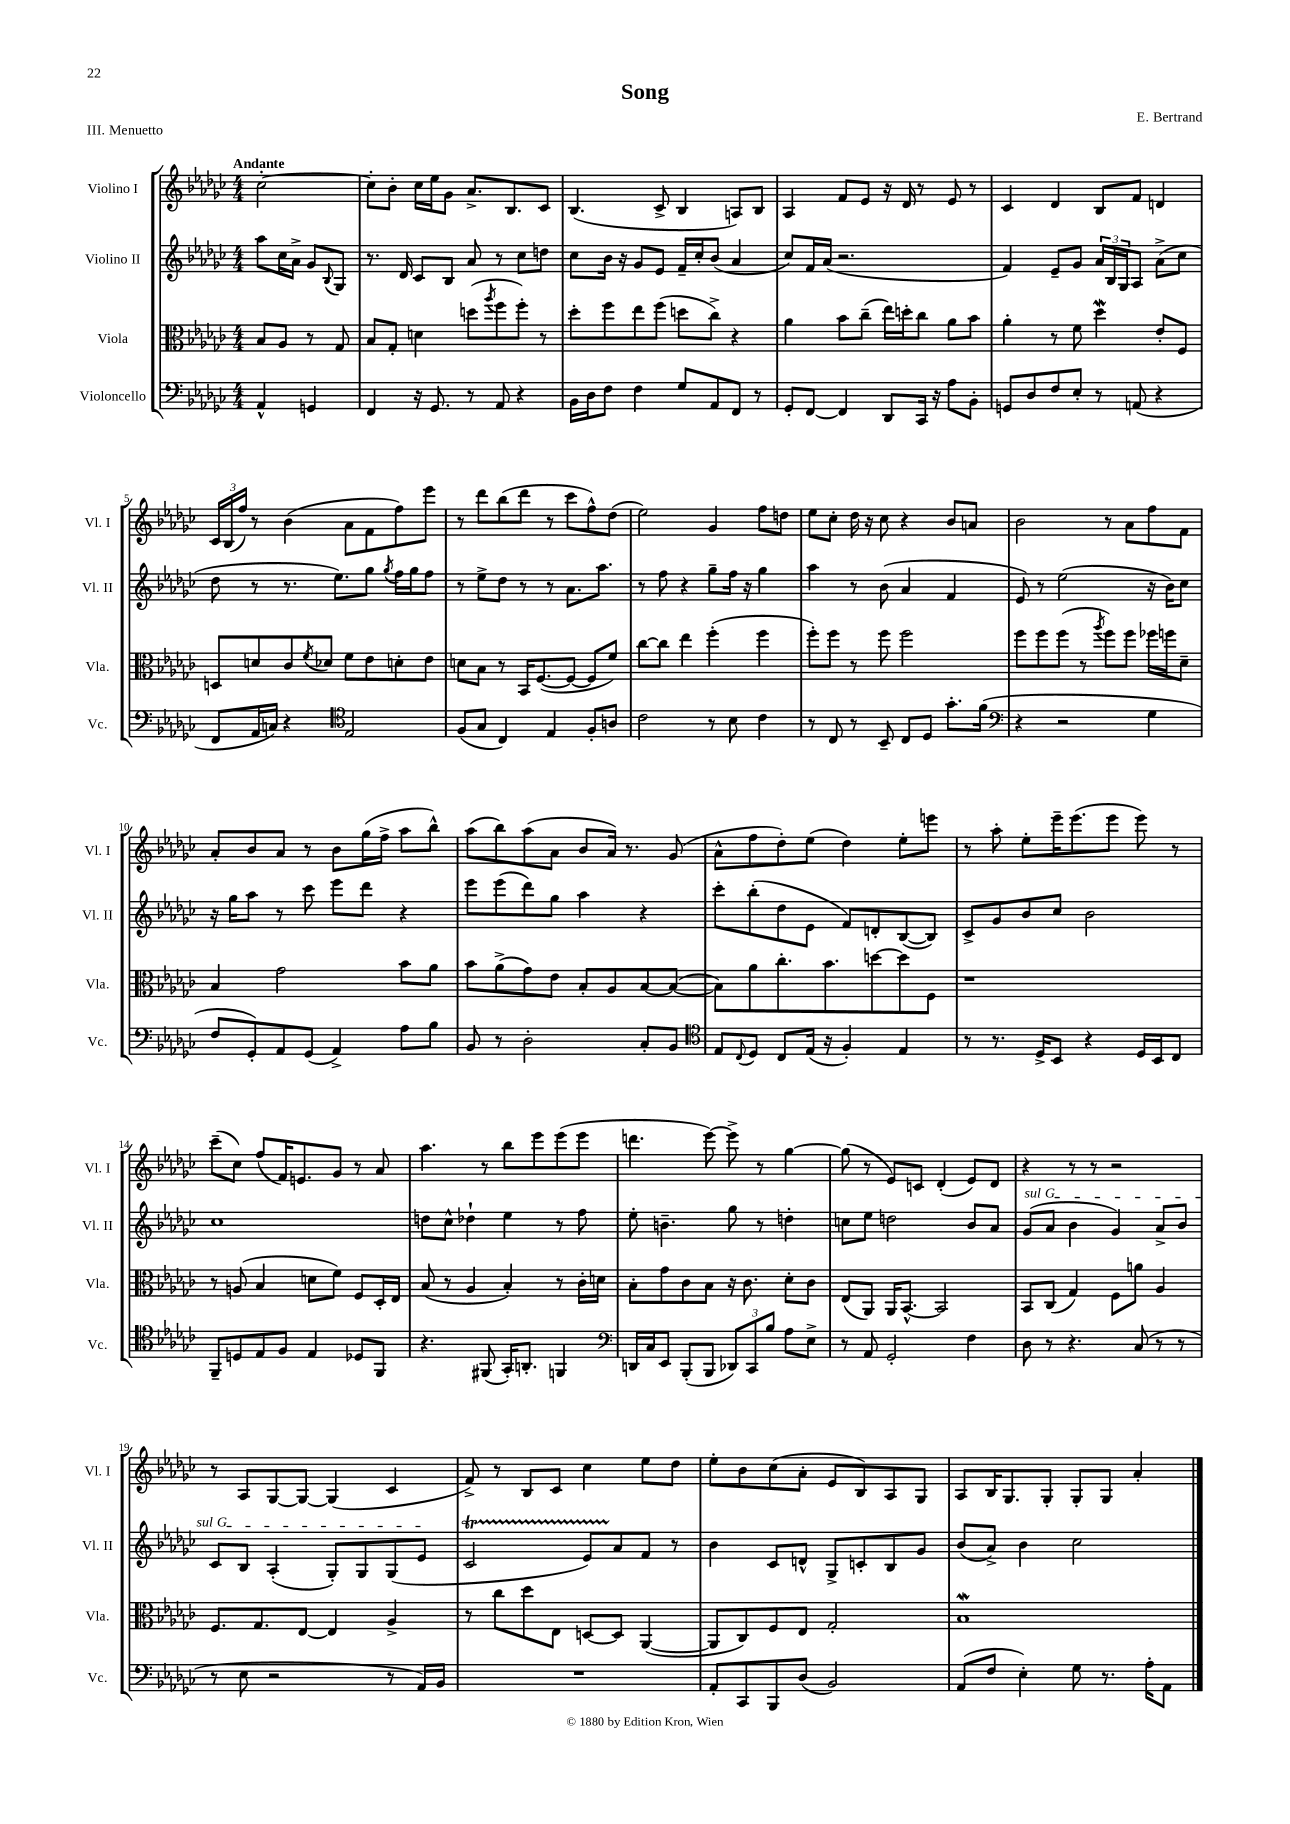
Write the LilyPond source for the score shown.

\header { title = "Song" composer = "E. Bertrand" piece = "III. Menuetto" }
<<
\new StaffGroup <<
\new Staff = "s0" \with { instrumentName = "Violino I" shortInstrumentName = "Vl. I" } {
    \clef treble \key ges \major \numericTimeSignature \time 4/4 \partial 2 \tempo "Andante"
    ces''2~-. |
    ces''8-. bes'8-. ces''16 ees''16 ges'8 aes'8.-> bes8. ces'8 |
    bes4.( ces'8-> bes4 a8) bes8 |
    aes4 f'8 ees'8 r16 des'16 r8 ees'8 r8 |
    ces'4 des'4 bes8 f'8 d'4 |
    \tuplet 3/2 { ces'16 bes16( f''16) } r8 bes'4( aes'8 f'8 f''8) ees'''8 |
    r8 des'''8 bes''8( des'''8 r8 ces'''8 f''8-^) des''8( |
    ees''2) ges'4 f''8 d''8 |
    ees''8 ces''8-. des''16 r16 ces''8 r4 bes'8 a'8 |
    bes'2 r8 aes'8 f''8 f'8 |
    aes'8-. bes'8 aes'8 r8 bes'8 ges''16( f''16-> aes''8 bes''8-^) |
    aes''8( bes''8) aes''8( aes'8 bes'8 aes'16) r8. ges'8( |
    aes'8-^ f''8 des''8-.) ees''8( des''4) ees''8-. e'''8 |
    r8 aes''8-. ees''8-. ees'''16-- ees'''8.( ees'''8 ees'''8) r8 |
    ces'''8--( ces''8) f''8( f'16) e'8. ges'8 r8 aes'8 |
    aes''4. r8 bes''8 ees'''8 ees'''8( ees'''8 |
    d'''4. ees'''8~) ees'''8-> r8 ges''4~ |
    ges''8( r8 ees'8) c'8 des'4-.( ees'8) des'8 |
    r4 r8 r8 r2 |
    r8 aes8 ges8~ ges8~ ges4( ces'4 |
    f'8->) r8 bes8 ces'8 ces''4 ees''8 des''8 |
    ees''8-. bes'8 ces''8( aes'8-. ees'8 bes8) aes8 ges8 |
    aes8 bes16 ges8. ges8-. ges8-. ges8 aes'4-. \bar "|." |
}
\new Staff = "s1" \with { instrumentName = "Violino II" shortInstrumentName = "Vl. II" } {
    \clef treble \key ges \major \numericTimeSignature \time 4/4 \partial 2
    aes''8 ces''16 aes'16-> ges'8 \appoggiatura { bes8 } ges8 |
    r8. des'16 ces'8 bes8 aes'8 r8 ces''8 d''8 |
    ces''8 bes'16 r16 ges'8 ees'8 f'16-- ces''16-. bes'8( aes'4 |
    ces''8) f'16 aes'16( r2. |
    f'4) ees'8-- ges'8 \tuplet 3/2 { aes'16 bes16 ges16 } aes8 aes'8->( ces''8 |
    des''8 r8 r8. ees''8.) ges''8 \acciaccatura { ges''8 } f''16 ges''16 f''8 |
    r8 ees''8-> des''8 r8 r8 aes'8. aes''8. |
    r8 f''8 r4 ges''8-- f''16 r16 ges''4 |
    aes''4 r8 bes'8( aes'4 f'4 |
    ees'8) r8 ees''2( r16 bes'16) ces''8 |
    r16 ges''16 aes''8 r8 ces'''8 ees'''8 des'''8 r4 |
    ees'''8 ees'''8( des'''8) ges''8 aes''4 r4 |
    ces'''8-. bes''8-.( des''8 ees'8 f'8) d'8-. bes8~( bes8) |
    ces'8-> ges'8 bes'8 ces''8 bes'2 |
    ces''1 |
    d''8 ces''8-^ des''4-! ees''4 r8 f''8 |
    ees''8-. b'4.-- ges''8 r8 d''4-. |
    c''8 ees''8 d''2 bes'8 aes'8 |
    \once \override TextSpanner.bound-details.left.text = \markup { \italic "sul G" } ges'8\startTextSpan( aes'8 bes'4 ges'4) aes'8-> bes'8 |
    ces'8 bes8 aes4-.( ges8-.) ges8 ges8( ees'8\stopTextSpan |
    ces'2\startTrillSpan ees'8) aes'8\stopTrillSpan f'8 r8 |
    bes'4 ces'8 d'8-^ ges8-> c'8-. bes8 ges'8 |
    bes'8( aes'8->) bes'4 ces''2 \bar "|." |
}
\new Staff = "s2" \with { instrumentName = "Viola" shortInstrumentName = "Vla." } {
    \clef alto \key ges \major \numericTimeSignature \time 4/4 \partial 2
    bes8 aes8 r8 ges8 |
    bes8 ges8-. d'4 d''8( \acciaccatura { aes''8 } f''8 f''8-.) r8 |
    des''8-. f''8 ees''8 f''8( d''8 ces''8->) r4 |
    aes'4 bes'8 ces''8--( ees''16) d''16-. ces''8 aes'8 bes'8 |
    aes'4-. r8 f'8 des''4\mordent ees'8-. f8 |
    d8 d'8 ces'8 \acciaccatura { f'8 } des'8 f'8 ees'8 d'8-. ees'8 |
    d'8 bes8 r8 bes,16 f8.~( f8~ f8 f'8) |
    ces''8~ ces''8 ees''4 f''4-.( f''4 |
    f''8-.) f''8 r8 f''8 f''2 |
    f''8 f''8 f''8( r8 \acciaccatura { aes''8 } f''8) f''8 fes''16 f''16 des'8-- |
    bes4 ges'2 bes'8 aes'8 |
    bes'8 aes'8->( ges'8) ees'8 bes8-. aes8 bes8~ bes8~( |
    bes8) aes'8 ces''8.-. bes'8. d''8~ d''8 f8 |
    r1 |
    r8 a8( bes4 d'8 f'8) f8 des16-. ees16 |
    bes8( r8 aes4 bes4-.) r8 ces'16-. d'16 |
    bes8-. ges'8 ces'8 bes8 r16 ces'8. des'8-. ces'8 |
    ees8( aes,8) aes,16 bes,8.~-^ bes,2 |
    bes,8 ces8( ges4) f8 a'8 aes4 |
    f8. ges8. ees8~ ees4 aes4-> |
    r8 ces''8 des''8 ees8 d8~ d8 aes,4~( |
    aes,8 ces8) f8 ees8 ges2-. |
    bes1\mordent \bar "|." |
}
\new Staff = "s3" \with { instrumentName = "Violoncello" shortInstrumentName = "Vc." } {
    \clef bass \key ges \major \numericTimeSignature \time 4/4 \partial 2
    aes,4-^ g,4 |
    f,4 r16 ges,8. r8 aes,8 r4 |
    bes,16 des16 f8 f4 ges8 aes,8 f,8 r8 |
    ges,8-. f,8~ f,4 des,8 ces,16 r16 aes8 bes,8-. |
    g,8 des8 f8 ees8-. r8 a,8( r4 |
    f,8 aes,16 c16) r4 \clef tenor ees2 |
    f8( ges8 ces4) ees4 f8-. a8 |
    ces'2 r8 bes8 ces'4 |
    r8 ces8 r8 bes,8-- ces8 des8 ges'8.-. f'16( |
    \clef bass r4 r2 ges4 |
    f8 ges,8-.) aes,8 ges,8( aes,4->) aes8 bes8 |
    bes,8 r8 des2-. ces8-. bes,8 |
    \clef tenor ees8 \appoggiatura { ces8 } des8 ces8 ees16( r16 f4-.) ees4 |
    r8 r8. des16-> bes,8 r4 des16 bes,16 ces8 |
    f,8-- d8 ees8 f8 ees4 des8 f,8 |
    r4. fis,8( ges,16-.) a,8.-. f,4 |
    \clef bass d,16 ces16 ees,8 bes,,8-.( bes,,8 \tuplet 3/2 { des,8) ces,8 bes8 } aes8 ees8-> |
    r8 aes,8 ges,2-. f4 |
    des8 r8 r4. ces8( r8 r8 |
    r8 ees8 r2 r8 aes,16) bes,16 |
    R1 |
    aes,8-. ces,8 bes,,8 des8( bes,2) |
    aes,8( f8 ees4-.) ges8 r8. aes16-. aes,8 \bar "|." |
}
>>
>>
